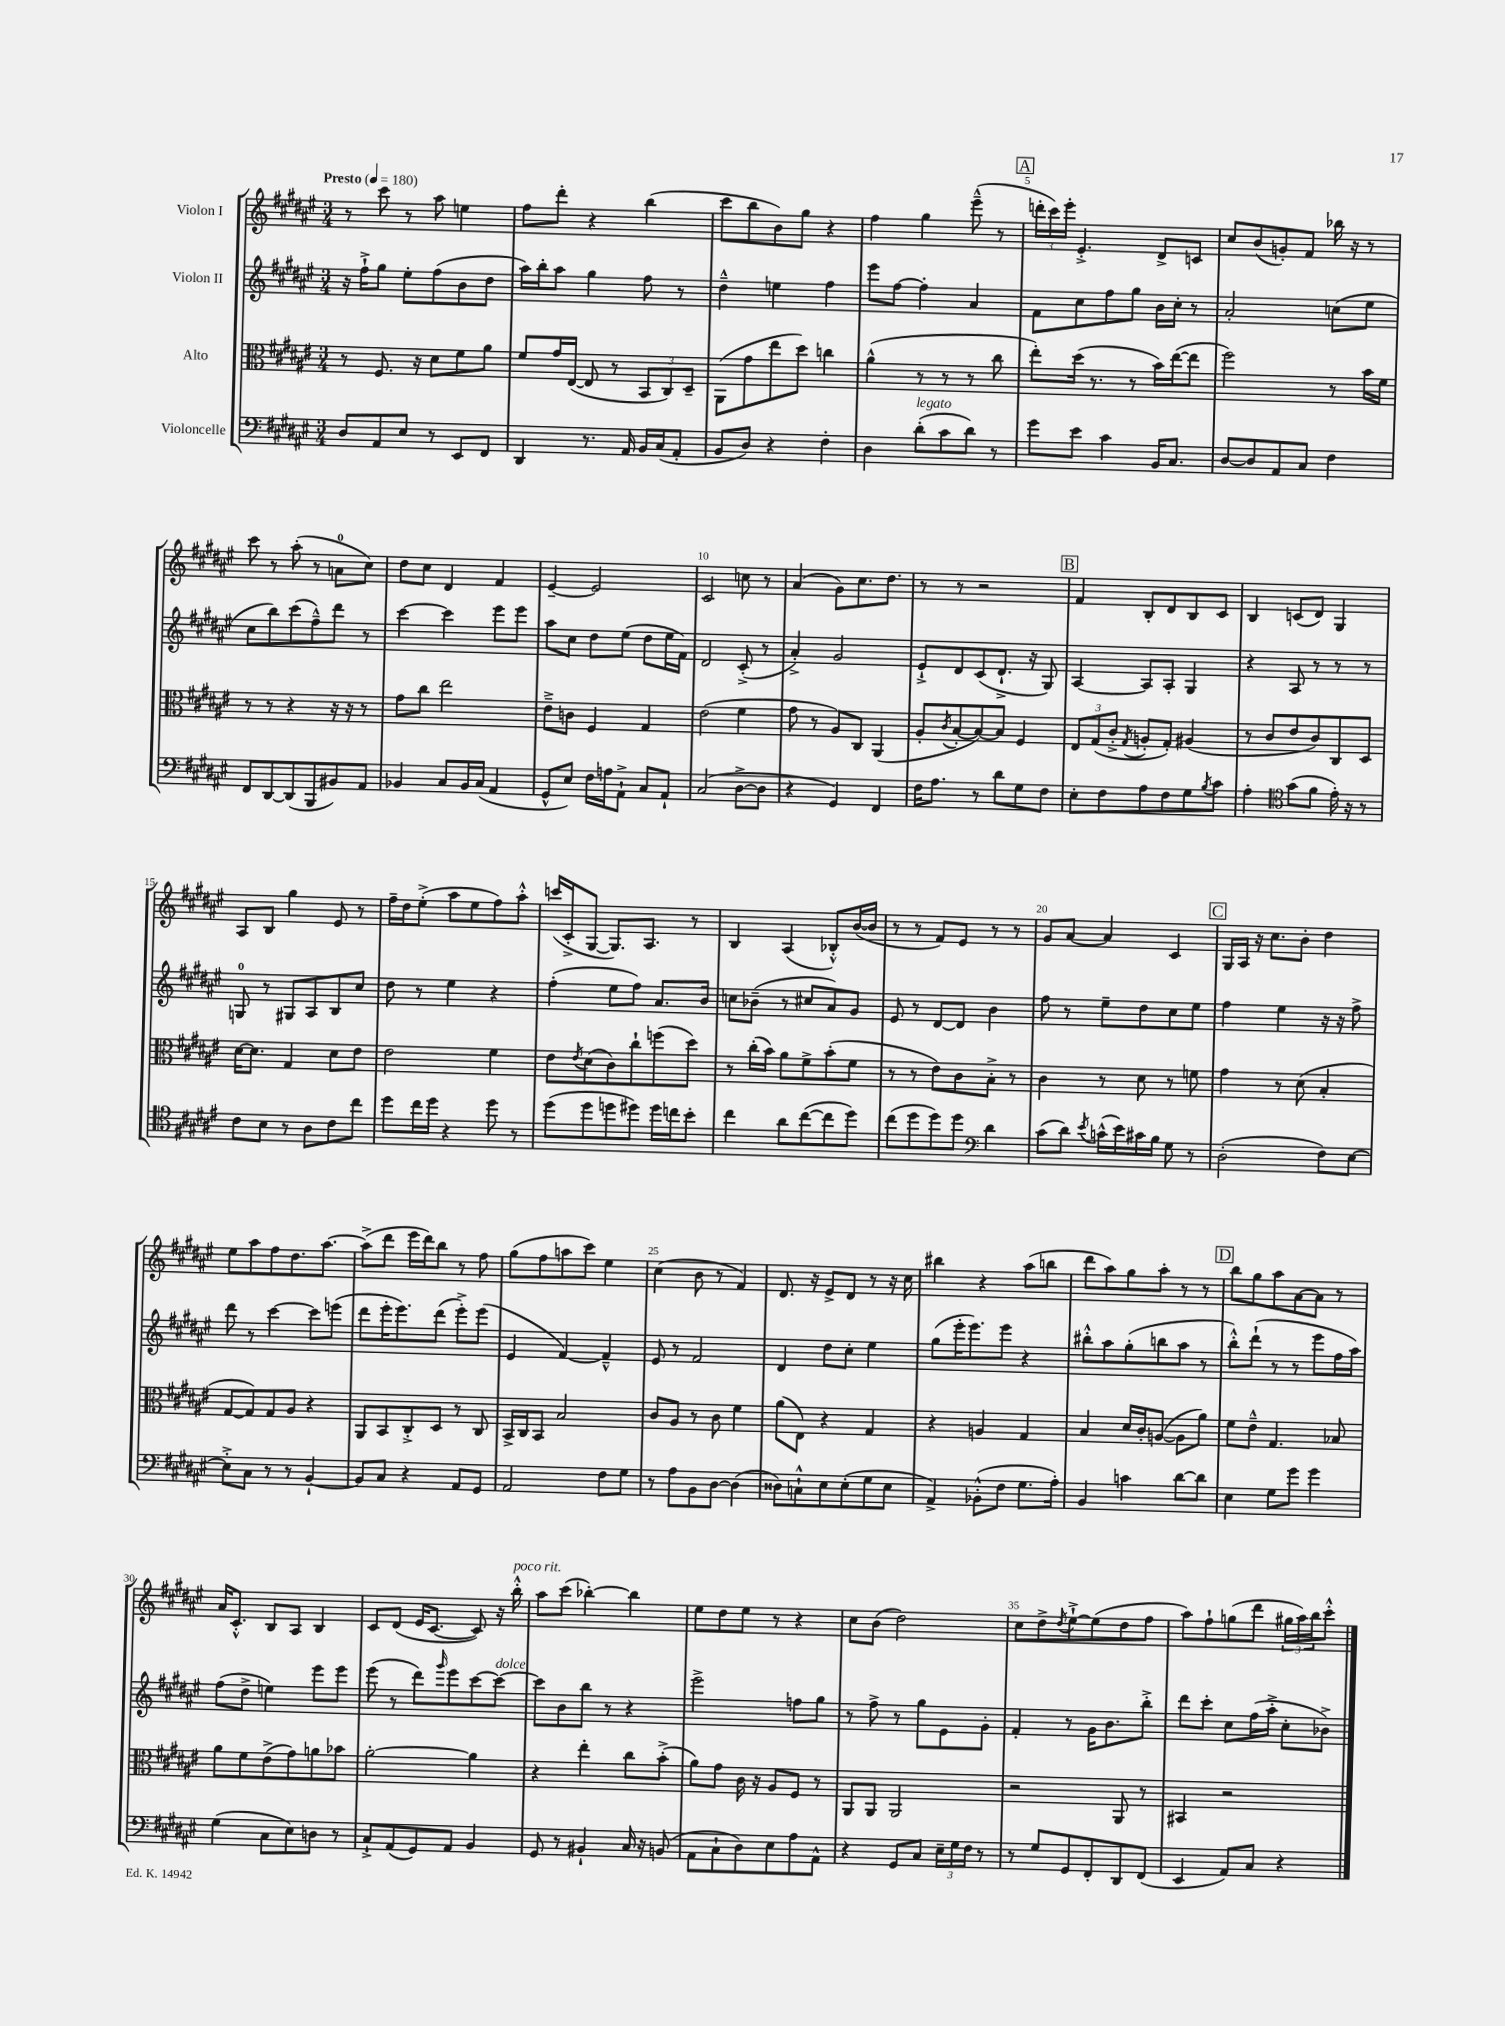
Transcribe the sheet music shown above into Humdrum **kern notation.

**kern	**kern	**kern	**kern
*part4	*part3	*part2	*part1
*staff4	*staff3	*staff2	*staff1
*I"Violoncelle	*I"Alto	*I"Violon II	*I"Violon I
*clefF4	*clefC3	*clefG2	*clefG2
*k[f#c#g#d#a#e#]	*k[f#c#g#d#a#e#]	*k[f#c#g#d#a#e#]	*k[f#c#g#d#a#e#]
*M3/4	*M3/4	*M3/4	*M3/4
*MM180	*MM180	*MM180	*MM180
=1	=1	=1	=1
!	!	!	!LO:TX:a:B:t=Presto
8D#/L	8r	16r	8r
.	.	16ff#`^\KL	.
8AA#/	8.F#/	8gg#\J	8ccc#\
8E#/J	.	8ee#'\L	8r
.	16r	.	.
8r	8d#\L	(8ff#\	8aa#\
8EE#/L	8f#\	8b\	4een\
8FF#/J	8a#\J	8dd#\J	.
=2	=2	=2	=2
4DD#/	8f#/L	16aa#\LL)	8ff#\L
.	.	16bb'\J	.
.	16g#/L	8aa#\J	8ddd#'\J
.	([16E#/JJ	.	.
8.r	8E#/]	4gg#\	4r
.	8r	.	.
16AA#/	.	.	.
16BB/LL	12BB/L	8ff#\	(4bb\
(16C#/J	.	.	.
.	12C#/)	.	.
8AA#'/J	.	8r	.
.	12D#~/J	.	.
=3	=3	=3	=3
8BB/L	(8AA#\L	4dd#~^^\	8ccc#\L
8D#/J)	8g#\	.	8bb\
4r	8ee#\	4een\	8b\)
.	8dd#\J)	.	8gg#\J
4F#'\	4ccn\	4ff#\	4r
=4	=4	=4	=4
4D#\	(4a#^^\	8eee#\L	4ff#\
.	.	[8ff#\J	.
!LO:TX:a:i:t=legato	!	!	!
(8d#'\L	8r	4ff#'\]	4gg#\
8c#\	8r	.	.
8d#\J)	8r	4a#/	(8eee#~^^\
8r	8cc#\	.	8r
!!LO:REH:place=s1:t=A
=5	=5	=5	=5
8g#\L	8ee#'\L)	8f#\L	24dddn'\LL
.	.	.	24ccc#\)
.	.	.	24eee#'\JJ
8e#\J	(16dd#\Jk	8cc#\	4.e#'^/
.	8.r	.	.
4c#\	.	8ff#\	.
.	8r	8gg#\J	.
16BB/KL	16b\LL)	16b\LL	8d#^/L
8.C#/J	([16ee#\J	16cc#'\JJ	.
.	8ee#\J]	8r	8cn/J
=6	=6	=6	=6
[8D#/L	2ff#\)	2a#'/	8cc#/L
8D#/]	.	.	(8b/
8AA#/	.	.	8gn'/)
8C#/J	.	.	8f#/J
4F#\	8r	(8ccn\L	16bb-X\
.	.	.	16r
.	16b\LL	8ee#\J	8r
.	16f#\JJ	.	.
!!LO:LB:g=z
=7	=7	=7	=7
8FF#/L	8r	8cc#\L	8ccc#\
[8DD#/	8r	8bb\)	8r
(8DD#/]	4r	(8ccc#\	(8aa#'\
8BBB/	.	8ff#~^^\)	8r
8BB#X/)	16r	8ddd#\J	8an\L
.	16r	.	.
8AA#/J	8r	8r	8cc#\J)
=8	=8	=8	=8
4BB-X/	8g#\L	[4ccc#\	8dd#\L
.	8cc#\J	.	8cc#\J
8C#/L	2ee#\	4ccc#\]	4d#/
16BB-/L	.	.	.
(16C#/JJ	.	.	.
4AA#/	.	8eee#\L	4f#/
.	.	8eee#\J	.
=9	=9	=9	=9
8GG#^^/L	8e#~^\L	8aa#\L	[4e#~/
8E#/J)	8cn\J	8cc#\J	.
16F#\LL	4F#/	8dd#\L	2e#/]
16An\J	.	.	.
8AA#`^\J	.	(8ee#\J	.
8C#/L	4G#/	8dd#\L	.
8AA#`/J	.	16ee#\L	.
.	.	16f#\JJ)	.
=10	=10	=10	=10
(2C#/	(2e#\	2d#/	2c#/
[8D#^\L	4f#\	(8c#'^/	8ccn\
8D#\J]	.	8r	8r
=11	=11	=11	=11
4r	8g#\	4a#'^/)	(4a#/
.	8r	.	.
4GG#/)	8A#/L)	2g#/	8g#\L)
.	8C#/J	.	8.cc#\
4FF#/	(4AA#/	.	.
.	.	.	8.dd#\J
=12	=12	=12	=12
16F#\KL	8A#'/L	8e#`^/L	8r
8.A#\J	.	.	.
.	8qc#/	.	.
.	[8B'/	8d#/	8r
8r	8B/_)	(8c#/	2r
8d#\L	8B/J]	8.d#`^/J	.
8G#\	4F#/	.	.
.	.	16r	.
8F#\J	.	8G#/)	.
!!LO:REH:place=s1:t=B
=13	=13	=13	=13
8E#'\L	12E#/L	[4A#/	4f#/
.	(12G#/	.	.
8F#\	.	.	.
.	12c#'^/J	.	.
.	8qG#/	.	.
8A#\	8An'/L	8A#/L]	8B'/L
8F#\	8G#'/J)	8A#'/J	8d#/
8G#\	(4A#X/	4G#/	8B/
8qB/	.	.	.
8c#\J	.	.	8c#/J
=14	=14	=14	=14
4A#'\	8r	4r	4B/
.	8c#/L	.	.
*clefC4	*	*	*
(8g#\L	8e#/	8A#/	(8cn/L
8f#\J	8c#/)	8r	8d#/J)
16e#'\)	8C#/	8r	4G#/
16r	.	.	.
8r	8D#/J	8r	.
!!LO:LB:g=z
=15	=15	=15	=15
8c#\L	[16d#\KL	8Gn/	8A#/L
.	8.d#\J]	.	.
8B\J	.	8r	8B/J
8r	4G#/	8G#X/L	4gg#\
8A#\L	.	8A#/	.
8c#\	8d#\L	8B/	8e#/
8cc#\J	8e#\J	8cc#/J	8r
=16	=16	=16	=16
8dd#\L	2e#\	8dd#\	16ff#~\LL
.	.	.	16dd#\J
16cc#\L	.	8r	(8ee#'^\J
16dd#\JJ	.	.	.
4r	.	4ee#\	8aa#\L
.	.	.	8ee#\
8dd#\	4f#\	4r	8ff#\)
8r	.	.	8aa#'^^\J
=17	=17	=17	=17
(8dd#\L	8e#\L	(4ff#'\	(16cccn/LL
.	.	.	16c#'^/J
.	8qe#/	.	.
8dd#\	(8d#\	.	[8G#/J
8ddn\	8c#\)	8ee#\L	8.G#/L])
8dd#X\J)	8cc#`\	8ff#\J)	.
.	.	.	8.A#/J
16dd#\LL	(8ffn\	8.a#/L	.
16ccn\J	.	.	.
8b'\J	8dd#\J)	.	8r
.	.	16b/Jk	.
=18	=18	=18	=18
4cc#\	8r	8ccn\L	4B/
.	(16cc#'\LL	(8b-X~\J	.
.	16b\JJ)	.	.
8a#\L	8a#\L	8r	(4A#/
([8cc#\	8f#^\	8cc#X/L	.
8cc#\]	(8b'\	8a#/)	8B-X'^^/L)
8dd#\J)	8f#\J	8g#/J	([16b/L
.	.	.	16b/JJ]
=19	=19	=19	=19
(8cc#\L	8r	8e#/	8r
8dd#\	8r	8r	8r
8dd#\)	8e#\L)	[8d#/L	8f#/L)
8dd#\J	8c#\	8d#/J]	8e#/J
*clefF4	*	*	*
4d#\	8B'^\J	4b\	8r
.	8r	.	8r
=20	=20	=20	=20
(8c#\L	4c#\	8ff#\	8g#/L
8d#\J)	.	8r	[8a#/J
8qe#/	.	.	.
(16cn^^\LL	8r	8ee#~\L	4a#/]
16e#\)	.	.	.
16c#X\	8d#\	8dd#\	.
16B\JJ	.	.	.
8G#\	8r	8cc#\	4c#/
8r	8fn\	8ee#\J	.
!!LO:REH:place=s1:t=C
=21	=21	=21	=21
(2D#'\	4g#\	4ff#\	16G#/LL
.	.	.	16A#/JJ
.	.	.	16r
.	.	.	8.cc#\L
.	8r	4ee#\	.
.	(8d#\	.	8b'\J
8F#\L)	4B'/	16r	4dd#\
.	.	16r	.
[8E#\J	.	8ff#^\	.
!!LO:LB:g=z
=22	=22	=22	=22
8E#'^\L]	[8G#/L	8ddd#\	8ee#\L
8C#\J	8G#/])	8r	8aa#\
8r	8G#/	[4ccc#\	8ff#\
8r	8A#/J	.	8.dd#\
[4BB`/	4r	8ccc#\L]	.
.	.	.	[8.aa#\J
.	.	(8eeen\J	.
=23	=23	=23	=23
8BB/L]	8AA#/L	8ddd#\L	(8aa#^\L]
8C#/J	8BB/	16eee#'\K	8ddd#\J
.	.	8.eee#\)	.
4r	8C#'^/	.	16eee#\LL
.	.	.	16ddd#\J)
.	8D#/J	(8ddd#\J	8bb\J
8AA#/L	8r	8eee#'^\L)	8r
8GG#/J	8C#/	(8eee#\J	8ff#\
=24	=24	=24	=24
2AA#/	16BB^/LL	4e#/	(8gg#\L
.	16C#/J	.	.
.	8BB/J	.	8ff#\
.	2B/	[4f#/)	8aan\
.	.	.	8ccc#\J)
8F#\L	.	4f#~^^/]	4ee#\
8G#\J	.	.	.
=25	=25	=25	=25
8r	8c#/L	8e#/	(4cc#\
8A#\L	8A#/J	8r	.
8BB\	8r	2f#/	8b\
[8D#\J	8c#\	.	8r
(4D#\]	4f#\	.	4f#/)
=26	=26	=26	=26
8D##X\L)	(8a#\L	4d#/	8.d#/
8Cn`^^\	8E#\J)	.	.
.	.	.	16r
8E#\	4r	8dd#\L	8e#^/L
(8E#'\	.	8cc#'\J	8d#/J
8G#\	4G#/	4ee#\	8r
8E#\J	.	.	16r
.	.	.	16cc#\
=27	=27	=27	=27
4AA#^/)	4r	(8gg#\L	4bb#X\
.	.	16eee#'\K	.
.	.	8.eee#\)	.
(8BB-X'^^\L	4An/	.	4r
8F#\J	.	8eee#\J	.
8.G#\L	4G#/	4r	(8aa#\L
.	.	.	8bbn\J
16A#'\Jk)	.	.	.
=28	=28	=28	=28
4BB/	4B/	8bb#X'^^\L	8ddd#\L
.	.	8aa#\	8aa#\)
4cn\	16d#/LL	(8gg#'\	8gg#\
.	16c#'/J	.	.
.	([8An/J	8bbn\	8aa#'\J
[8d#\L	8A\L]	8aa#\J	8r
8d#\J]	8a#\J)	8r	8r
!!LO:REH:place=s1:t=D
=29	=29	=29	=29
4E#\	8f#\L	8bb'^^\L)	8bb\L
.	8e#~^^\J	(8ddd#`\J	8gg#\
8G#\L	4.G#/	8r	8aa#\
8g#\J	.	8r	[8a#\
4g#\	.	8eee#\L	8a#\J]
.	8B-X/	16ff#\L	8r
.	.	16aa#\JJ)	.
!!LO:LB:g=z
=30	=30	=30	=30
(4G#\	8a#\L	(8ff#\L	16a#/KL
.	.	.	8.c#'^^/J
.	8f#\	8dd#^\J	.
8C#\L	(8e#^\	4een\)	8B/L
8E#\)	8g#\)	.	8A#/J
8Dn\J	8an\	8eee#\L	4B/
8r	8b-X\J	8eee#\J	.
=31	=31	=31	=31
8C#`^/L	[2a#'\	(8eee#\	8c#/L
(8AA#/	.	8r	(8d#/J
8GG#/)	.	8ddd#\L)	16e#/KL
.	.	.	[8.c#/J
.	.	16qqggg#/	.
8AA#/J	.	8eee#\	.
4BB/	4a#\]	[8ccc#\	8c#/])
!	!	!LO:TX:a:i:t=dolce	!
.	.	8ccc#\J_	16r
!	!	!	!LO:TX:a:i:t=poco rit.
.	.	.	16bb'^^\
=32	=32	=32	=32
8GG#/	4r	8ccc#\L]	8aa#\L
8r	.	8b\	(8ccc#\J
4BB#X`/	4ee#'\	8bb\J	[4bb-X'\)
.	.	8r	.
16C#/	8cc#\L	4r	4bb-\]
16r	.	.	.
(8BBn/	(8b'^\J	.	.
=33	=33	=33	=33
8AA#\L	8a#\L)	2eee#^\	8ee#\L
8C#`\	8g#\J	.	8dd#\
8D#\)	16c#\	.	8ee#\J
.	16r	.	.
8E#\	8A#/L	.	8r
8A#\	8F#/J	8ffn\L	4r
8AA#^^\J	8r	8gg#\J	.
=34	=34	=34	=34
4r	8AA#/L	8r	8cc#\L
.	8AA#/J	8ff#^\	(8b\J
8GG#/L	2AA#/	8r	2dd#\)
8C#/J	.	8gg#\L	.
24E#~\LL	.	8e#\	.
24G#\	.	.	.
24F#\JJ	.	.	.
8r	.	8g#'\J	.
=35	=35	=35	=35
8r	2r	4f#'/	8cc#\L
8G#/L	.	.	8dd#^\
.	.	.	8qdd#/
8GG#/	.	8r	[8ee#`^\
8FF#'/	.	16g#\KL	(8ee#\]
.	.	8.b\	.
8DD#/	8AA#/	.	8dd#\
(8FF#/J	8r	8bb'^\J	8ff#\J
=36	=36	=36	=36
4EE#/	4BB#X/	8ddd#\L	8aa#\L)
.	.	8ccc#'\J	8ff#`\
8AA#/L)	2r	8cc#\L	(8ggn\
8C#/J	.	(16ff#\L	8ddd#\J
.	.	16aa#'^\JJ	.
4r	.	8cc#'\L	24gg#X\LL
.	.	.	24aa#\)
.	.	.	24bb\J
.	.	8b-X^\J)	8ccc#'^^\J
==	==	==	==
*-	*-	*-	*-
